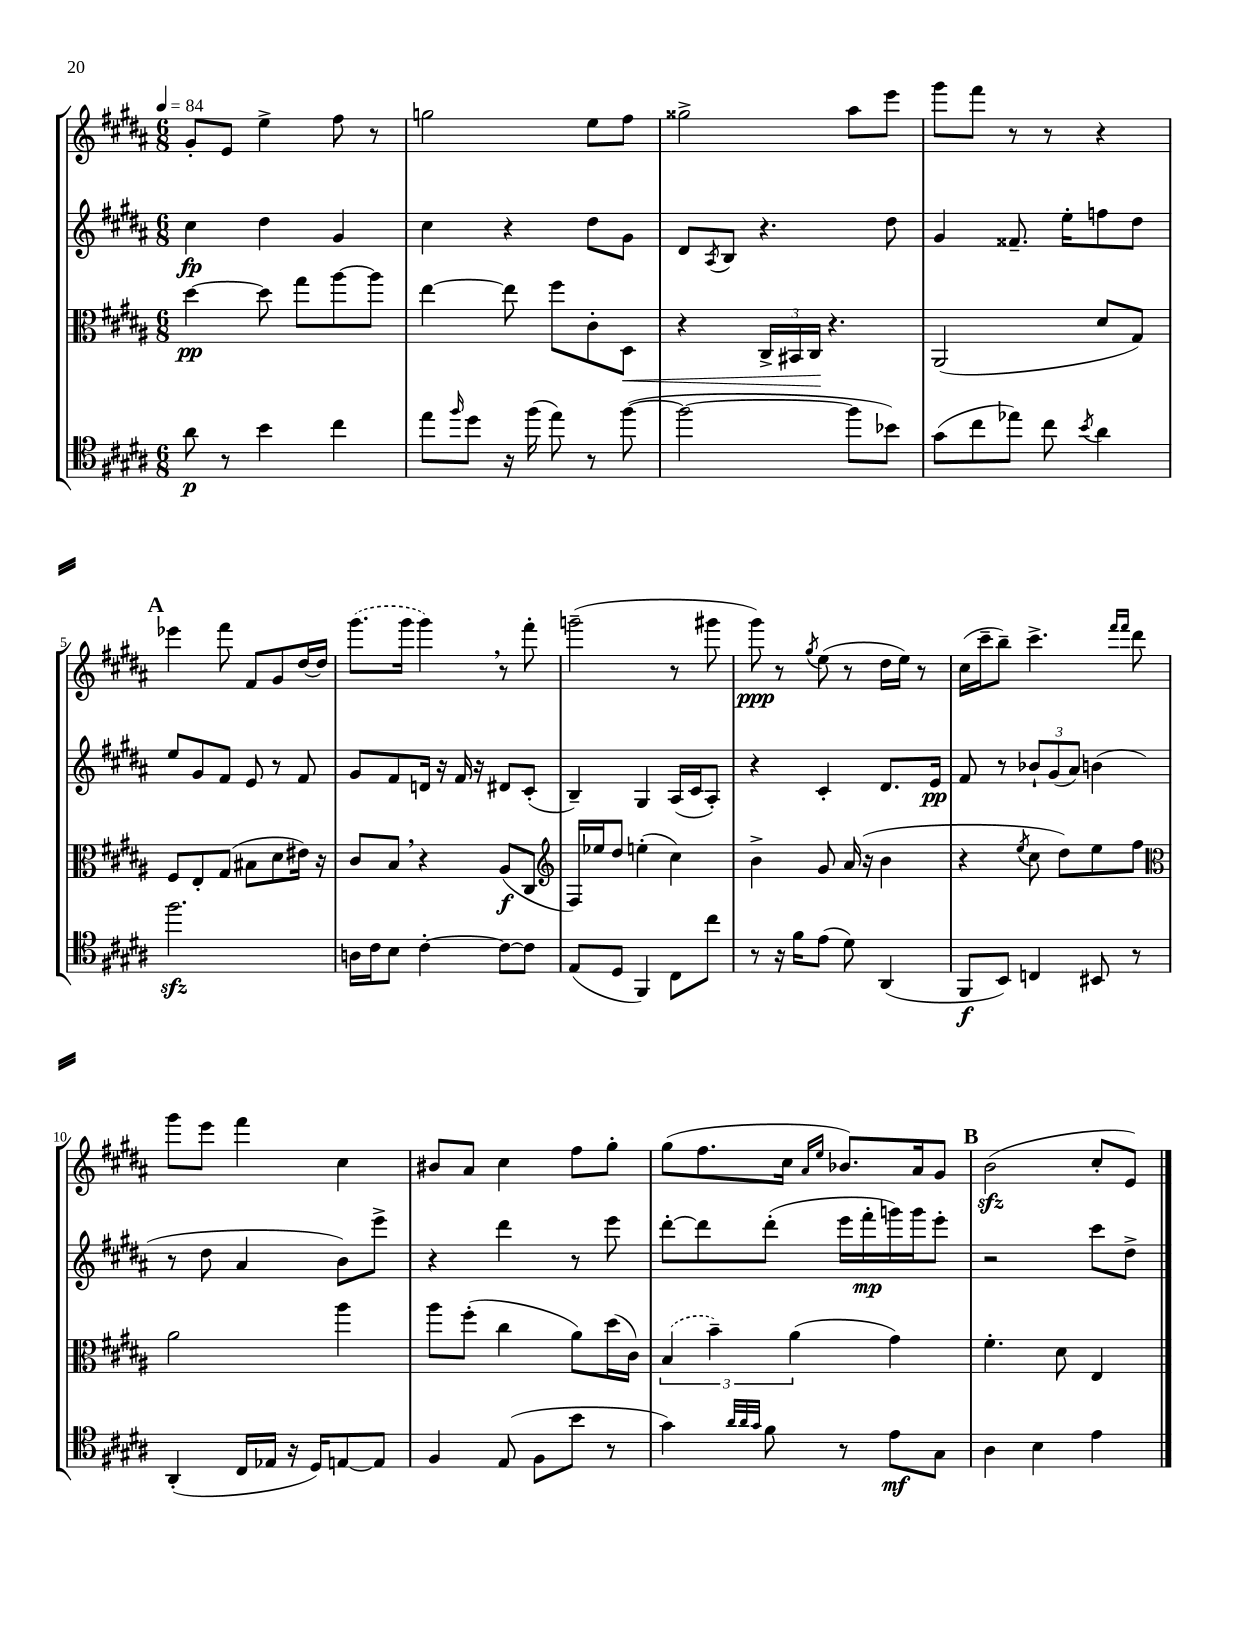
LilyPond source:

<<
\new StaffGroup <<
\new Staff = "s0" {
    \clef treble \key b \major \numericTimeSignature \time 6/8 \tempo 4 = 84
    gis'8-. e'8 e''4-> fis''8 r8 |
    g''2 e''8 fis''8 |
    gisis''2-> ais''8 e'''8 |
    gis'''8 fis'''8 r8 r8 r4 |
    \mark \markup { \bold "A" } ees'''4 fis'''8 fis'8 gis'8 dis''16~ dis''16 |
    \once \slurDashed gis'''8.( gis'''16 gis'''4) \breathe r8 fis'''8-. |
    g'''2--( r8 gis'''8 |
    gis'''8\ppp) r8 \acciaccatura { gis''8 } e''8( r8 dis''16 e''16) r8 |
    cis''16( cis'''16-- b''8--) cis'''4.-> \grace { fis'''16 fis'''16 } dis'''8 |
    gis'''8 e'''8 fis'''4 cis''4 |
    bis'8 ais'8 cis''4 fis''8 gis''8-. |
    gis''8( fis''8. cis''16 \grace { ais'16 e''16 } bes'8.) ais'16 gis'8 |
    \mark \markup { \bold "B" } b'2\sfz( cis''8-. e'8) \bar "|." |
}
\new Staff = "s1" {
    \clef treble \key b \major \numericTimeSignature \time 6/8
    cis''4\fp dis''4 gis'4 |
    cis''4 r4 dis''8 gis'8 |
    dis'8 \acciaccatura { ais8 } b8 r4. dis''8 |
    gis'4 fisis'8.-- e''16-. f''8 dis''8 |
    \mark \markup { \bold "A" } e''8 gis'8 fis'8 e'8 r8 fis'8 |
    gis'8 fis'8 d'16 r16 fis'16 r16 dis'8 cis'8-.( |
    b4--) gis4 ais16( cis'16 ais8-.) |
    r4 cis'4-. dis'8. e'16\pp |
    fis'8 r8 \tuplet 3/2 { bes'8-! gis'8( ais'8) } b'4( |
    r8 dis''8 ais'4 b'8) e'''8-> |
    r4 dis'''4 r8 e'''8 |
    dis'''8~-. dis'''8 dis'''8-.( e'''16 fis'''16-.\mp g'''16) g'''16 e'''8-. |
    \mark \markup { \bold "B" } r2 cis'''8 dis''8-> \bar "|." |
}
\new Staff = "s2" {
    \clef alto \key b \major \numericTimeSignature \time 6/8
    dis''4~\pp dis''8 gis''8 ais''8~ ais''8 |
    e''4~ e''8 fis''8 cis'8-. dis8\< |
    r4 \tuplet 3/2 { cis16-> bis,16 cis16\! } r4. |
    ais,2( dis'8 gis8) |
    \mark \markup { \bold "A" } fis8 e8-. gis8( bis8 dis'8 eis'16) r16 |
    cis'8 b8 \breathe r4 ais8\f( cis8 |
    \clef treble fis16) ees''16 dis''8 e''4-.( cis''4) |
    b'4-> gis'8 ais'16( r16 b'4 |
    r4 \acciaccatura { e''8 } cis''8 dis''8) e''8 fis''8 |
    \clef alto ais'2 ais''4 |
    ais''8 fis''8-.( cis''4 ais'8) dis''16( cis'16) |
    \tuplet 3/2 { \once \slurDashed b4( b'4--) ais'4( } gis'4) |
    \mark \markup { \bold "B" } fis'4.-. dis'8 e4 \bar "|." |
}
\new Staff = "s3" {
    \clef tenor \key b \major \numericTimeSignature \time 6/8
    ais'8\p r8 b'4 cis''4 |
    e''8 \grace { fis''16 } dis''8 r16 fis''16( e''8) r8 fis''8~( |
    fis''2~ fis''8 bes'8) |
    gis'8( cis''8 ees''8) cis''8 \acciaccatura { b'8 } ais'4 |
    \mark \markup { \bold "A" } fis''2.\sfz |
    a16 cis'16 b8 cis'4~-. cis'8~ cis'8 |
    e8( dis8 fis,4) cis8 cis''8 |
    r8 r16 fis'16 e'8( dis'8) ais,4( |
    fis,8\f b,8) c4 bis,8 r8 |
    ais,4-.( cis16 ees16 r16 dis16) e8~ e8 |
    fis4 e8( fis8 b'8 r8 |
    gis'4) \grace { ais'32 ais'32 gis'32 } fis'8 r8 e'8\mf gis8 |
    \mark \markup { \bold "B" } ais4 b4 e'4 \bar "|." |
}
>>
>>
